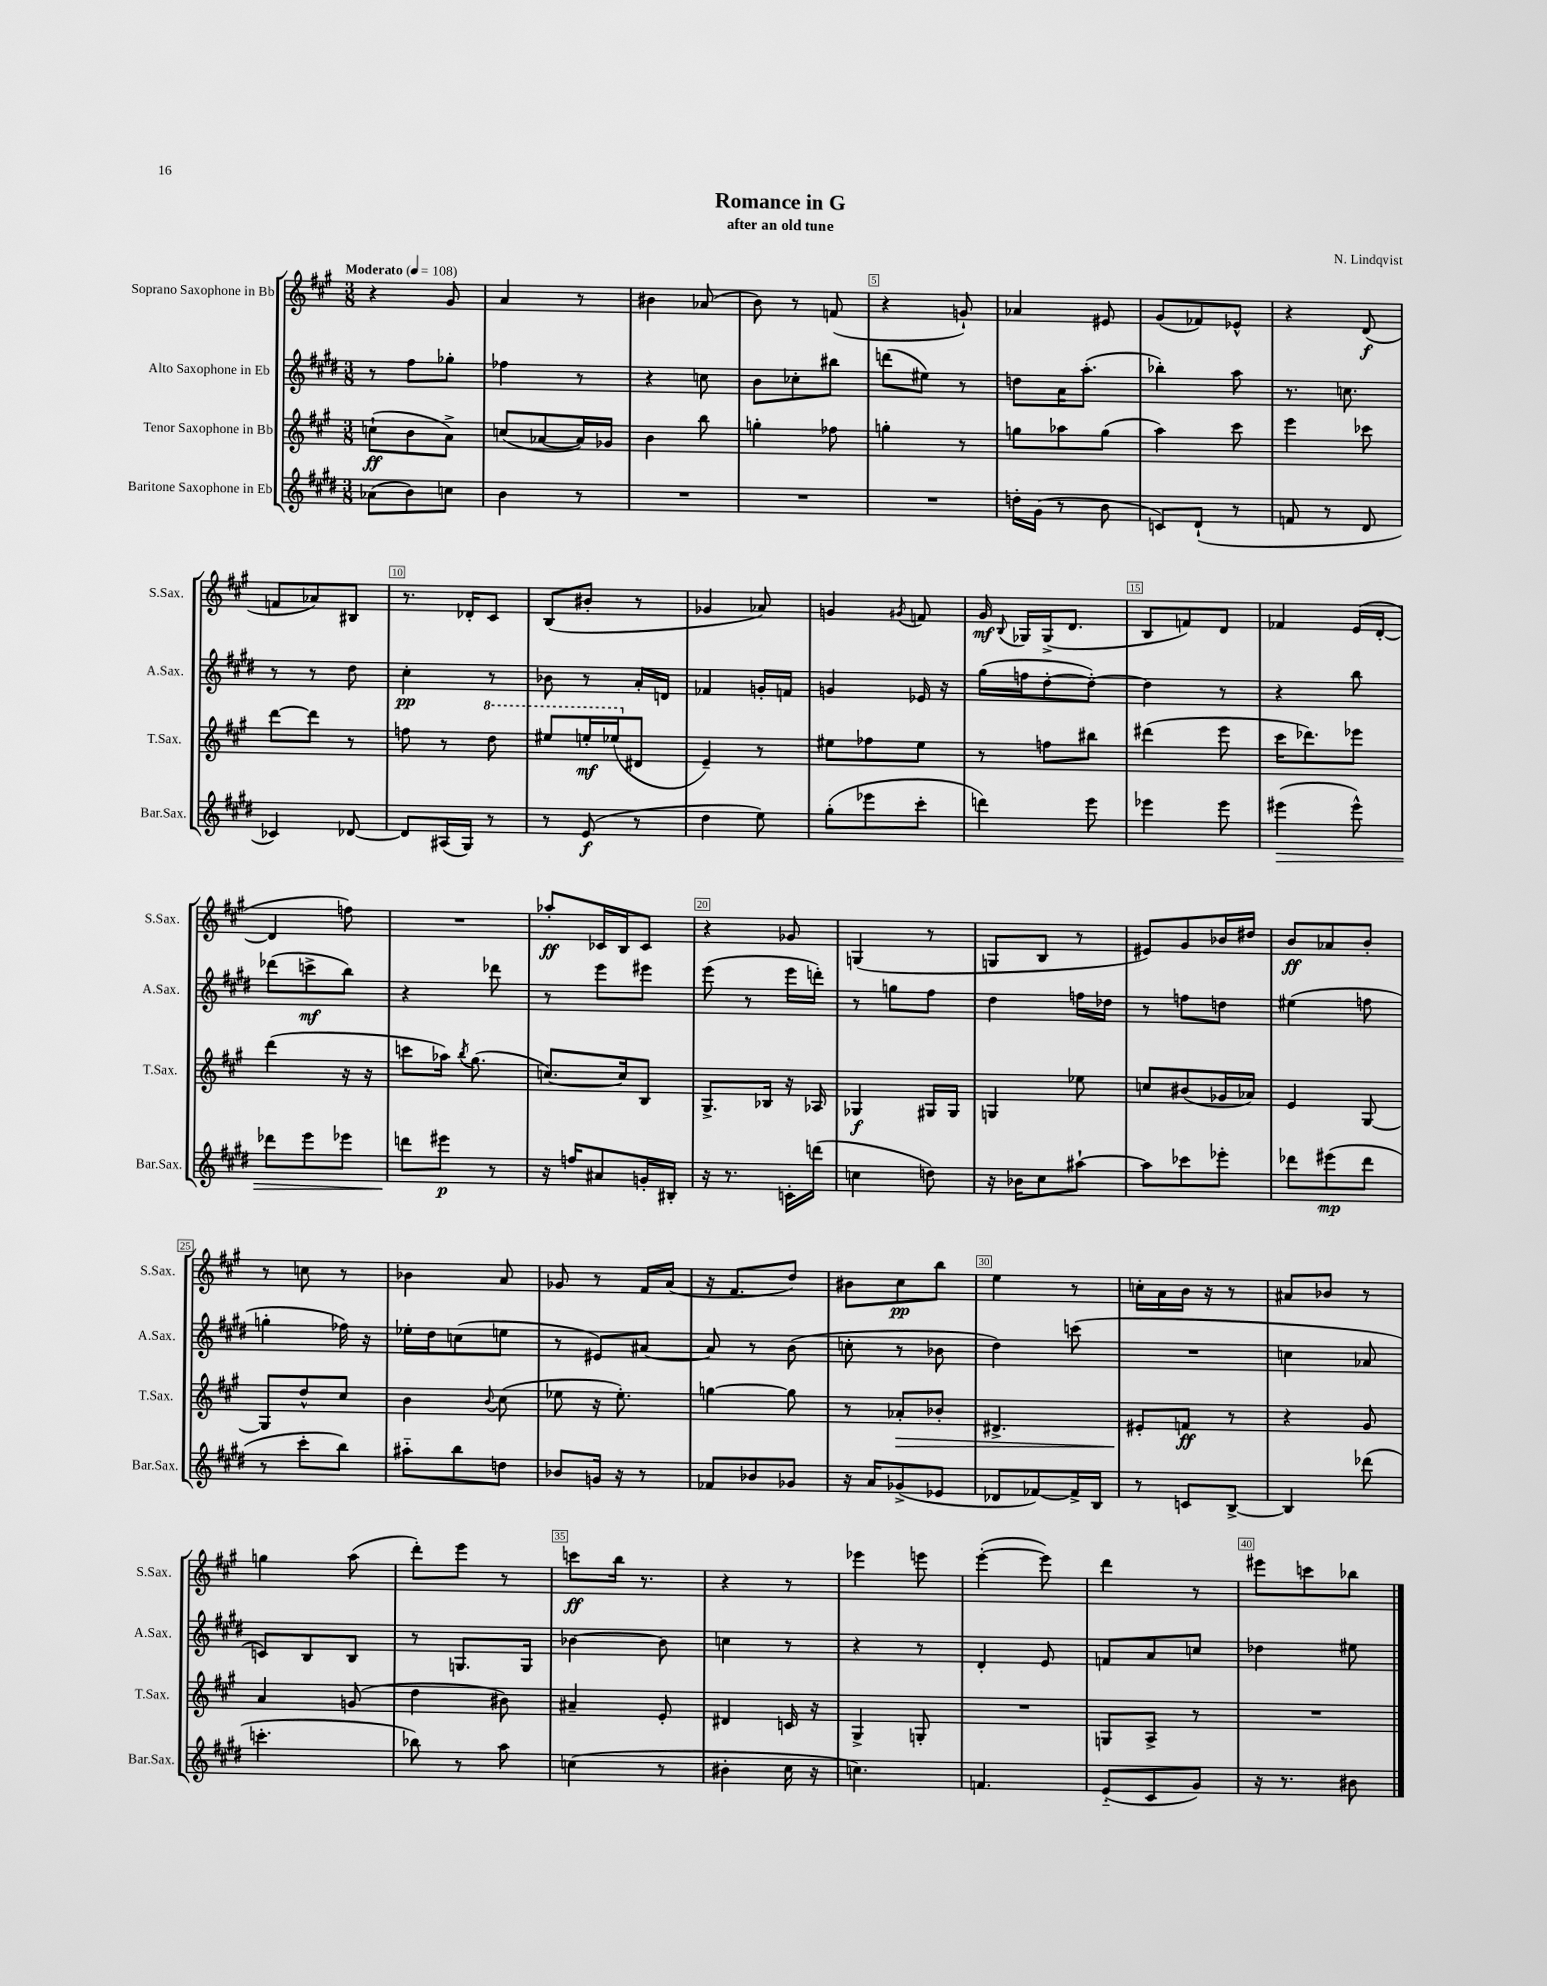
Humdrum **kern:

**kern	**dynam	**kern	**dynam	**kern	**dynam	**kern	**dynam
*part4	*part4	*part3	*part3	*part2	*part2	*part1	*part1
*staff4	*staff4	*staff3	*staff3	*staff2	*staff2	*staff1	*staff1
*I"Baritone Saxophone in Eb	*	*I"Tenor Saxophone in Bb	*	*I"Alto Saxophone in Eb	*	*I"Soprano Saxophone in Bb	*
*I'Bar.Sax.	*	*I'T.Sax.	*	*I'A.Sax.	*	*I'S.Sax.	*
*clefG2	*	*clefG2	*	*clefG2	*	*clefG2	*
*k[f#c#g#d#]	*	*k[f#c#g#]	*	*k[f#c#g#d#]	*	*k[f#c#g#]	*
*M3/8	*	*M3/8	*	*M3/8	*	*M3/8	*
*MM108	*	*MM108	*	*MM108	*	*MM108	*
=1	=1	=1	=1	=1	=1	=1	=1
!	!	!	!	!	!	!LO:TX:a:B:t=Moderato	!
(8a-X\L	.	(8ccn`\L	ff	8r	.	4r	.
8b\)	.	8b\	.	8ff#\L	.	.	.
8ccn\J	.	8a^\J)	.	8gg-X'\J	.	8g#/	.
=2	=2	=2	=2	=2	=2	=2	=2
4b\	.	(8ccn/L	.	4ff-X\	.	4a/	.
.	.	[8a-X/	.	.	.	.	.
8r	.	16a-/L])	.	8r	.	8r	.
.	.	16g-X/JJ	.	.	.	.	.
=3	=3	=3	=3	=3	=3	=3	=3
4.r	.	4b\	.	4r	.	4b#X\	.
.	.	8bb\	.	8ccn\	.	(8a-X/	.
=4	=4	=4	=4	=4	=4	=4	=4
4.r	.	4ggn'\	.	8b\L	.	8b\)	.
.	.	.	.	8cc-X'\	.	8r	.
.	.	8ff-X\	.	8bb#X\J	.	(8fn/	.
=5	=5	=5	=5	=5	=5	=5	=5
4.r	.	4ggn'\	.	(8dddn\L	.	4r	.
.	.	.	.	8ee#X\J)	.	.	.
.	.	8r	.	8r	.	8gn`/)	.
=6	=6	=6	=6	=6	=6	=6	=6
16ddn'\LL	.	8ggn\L	.	8ddn\L	.	4a-X/	.
(16g#\JJ	.	.	.	.	.	.	.
8r	.	8aa-X\	.	16a\K	.	.	.
.	.	.	.	(8.aa'\J	.	.	.
8b\	.	(8gg\J	.	.	.	8e#X/	.
=7	=7	=7	=7	=7	=7	=7	=7
8cn/L)	.	4aa\)	.	4bb-X'\)	.	(8g#/L	.
(8d#`/J	.	.	.	.	.	8f-X/)	.
8r	.	8ccc#\	.	8aa\	.	8e-X^^/J	.
=8	=8	=8	=8	=8	=8	=8	=8
8fn/	.	4eee\	.	8.r	.	4r	.
8r	.	.	.	.	.	.	.
.	.	.	.	8.ccn\	.	.	.
8d#/	.	8ccc-X\	.	.	.	(8d/	f
!!LO:LB:g=z
=9	=9	=9	=9	=9	=9	=9	=9
4c-X/)	.	[8ddd\L	.	8r	.	8fn/L	.
.	.	8ddd\J]	.	8r	.	8a-X/)	.
[8d-X/	.	8r	.	8dd#\	.	8B#X/J	.
=10	=10	=10	=10	=10	=10	=10	=10
8d-/L]	.	8ffn\	.	4cc#'\	pp	8.r	.
(16A#X/L	.	8r	.	.	.	.	.
16G#/JJ)	.	.	.	.	.	16d-X'/KL	.
*	*	*8va	*	*	*	*	*
8r	.	8ddd\	.	8r	.	8c#/J	.
=11	=11	=11	=11	=11	=11	=11	=11
8r	.	8eee#X/L	.	8b-X\	.	(8B/L	.
(8e/	f	16eeen'/L	mf	8r	.	8b#X'/J	.
.	.	(16eee-X/J	.	.	.	.	.
*	*	*X8va	*	*	*	*	*
8r	.	8d#X/J	.	16a'/LL	.	8r	.
.	.	.	.	16dn/JJ	.	.	.
=12	=12	=12	=12	=12	=12	=12	=12
4dd#\	.	4e~/)	.	4f-X/	.	4g-X/	.
8ee\)	.	8r	.	16gn'/LL	.	8a-X/)	.
.	.	.	.	16fn/JJ	.	.	.
=13	=13	=13	=13	=13	=13	=13	=13
(8gg#'\L	.	8ee#X\L	.	4gn/	.	4gn/	.
8eee-X\	.	8ff-X\	.	.	.	.	.
.	.	.	.	.	.	8qg#X/	.
8ccc#'\J	.	8ee#\J	.	16e-X/	.	8fn/	.
.	.	.	.	16r	.	.	.
=14	=14	=14	=14	=14	=14	=14	=14
4dddn\)	.	8r	.	(16gg#\LL	.	16g#/	mf
.	.	.	.	.	.	8qqB/	.
.	.	.	.	16ffn\J	.	16G-X/LL	.
.	.	8ffn\L	.	[8dd#'\	.	(16G-^/J	.
.	.	.	.	.	.	8.d/J	.
8eee\	.	8bb#X\J	.	8dd#'\J_)	.	.	.
=15	=15	=15	=15	=15	=15	=15	=15
4eee-X\	.	(4ddd#X\	.	4dd#\]	.	8B/L	.
.	.	.	.	.	.	8fn/)	.
8eee-\	.	8eee\	.	8r	.	8d/J	.
=16	=16	=16	=16	=16	=16	=16	=16
!	!LO:HP:b	!	!	!	!	!	!
(4eee#X\	>	16ccc#\KL	.	4r	.	4f-X/	.
.	.	8.ddd-X\)	.	.	.	.	.
8eee#^^\)	.	8eee-X\J	.	8bb\	.	(16e/LL	.
.	.	.	.	.	.	[16d'/JJ	.
!!LO:LB:g=z
=17	=17	=17	=17	=17	=17	=17	=17
8ddd-X\L	.	(4ddd\	.	(8ddd-X\L	.	4d/]	.
8eee\	.	.	.	8cccn^\	mf	.	.
8eee-X\J	.	16r	.	8bb\J)	.	8ffn\)	.
.	.	16r	.	.	.	.	.
=18	=18	=18	=18	=18	=18	=18	=18
8dddn\L	.	8cccn\L	.	4r	.	4.r	.
8eee#X\J	] p	16aa-X\Jk)	.	.	.	.	.
.	.	8qbb/	.	.	.	.	.
.	.	(8.gg#\	.	.	.	.	.
8r	.	.	.	8ddd-X\	.	.	.
=19	=19	=19	=19	=19	=19	=19	=19
16r	.	[8.ccn/L)	.	8r	.	8aa-X'/L	ff
16ffn/KL	.	.	.	.	.	.	.
8a#X/	.	.	.	8eee\L	.	16c-X/L	.
.	.	16cc/k]	.	.	.	16B/J	.
16gn'/L	.	8B/J	.	8eee#X\J	.	8c-/J	.
16B#X'/JJ	.	.	.	.	.	.	.
=20	=20	=20	=20	=20	=20	=20	=20
16r	.	8.G#^/L	.	(8eee\	.	4r	.
8.r	.	.	.	.	.	.	.
.	.	.	.	8r	.	.	.
.	.	16B-X/Jk	.	.	.	.	.
16cn'\LL	.	16r	.	16eee\LL	.	8g-X/	.
(16dddn\JJ	.	16A-X/	.	16dddn'\JJ)	.	.	.
=21	=21	=21	=21	=21	=21	=21	=21
4ccn\	.	4G-X/	f	8r	.	(4Gn/	.
.	.	.	.	8ggn\L	.	.	.
8ddn\)	.	16G#X/LL	.	8ff#\J	.	8r	.
.	.	16G#/JJ	.	.	.	.	.
=22	=22	=22	=22	=22	=22	=22	=22
16r	.	4Gn/	.	4dd#\	.	8Gn/L	.
16b-X\KL	.	.	.	.	.	.	.
8cc#\	.	.	.	.	.	8B/J	.
[8aa#X`\J	.	8ee-X\	.	16ffn\LL	.	8r	.
.	.	.	.	16dd-X\JJ	.	.	.
=23	=23	=23	=23	=23	=23	=23	=23
8aa#\L]	.	8ccn/L	.	8r	.	8e#X/L)	.
8ccc-X\	.	(8b#X/	.	8ffn\L	.	8g#/	.
8eee-X'\J	.	16g-X/L	.	8ddn\J	.	16b-X/L	.
.	.	16a-X/JJ)	.	.	.	16dd#X/JJ	.
=24	=24	=24	=24	=24	=24	=24	=24
8ddd-X\L	.	4e/	.	(4ee#X\	.	8b/L	ff
(8eee#X\	mp	.	.	.	.	8a-X/	.
8ddd-\J	.	[8G#/	.	8ffn\	.	8b'/J	.
!!LO:LB:g=z
=25	=25	=25	=25	=25	=25	=25	=25
8r	.	8G#/L]	.	4ggn'\	.	8r	.
8ccc#'\L	.	8dd^^/	.	.	.	8ccn\	.
8bb\J)	.	8cc#/J	.	16ff-X\)	.	8r	.
.	.	.	.	16r	.	.	.
=26	=26	=26	=26	=26	=26	=26	=26
8aa#X\L	.	4b\	.	16ee-X'\LL	.	4b-X\	.
.	.	.	.	16dd#\J	.	.	.
8bb\	.	.	.	(8ccn\	.	.	.
.	.	8qqb/	.	.	.	.	.
8ddn\J	.	(8cc#\	.	8een\J	.	8a/	.
=27	=27	=27	=27	=27	=27	=27	=27
8b-X/L	.	8ee-X\	.	8r	.	8g-X/	.
16gn/Jk	.	16r	.	8e#X/L)	.	8r	.
16r	.	8.ee-'\)	.	.	.	.	.
8r	.	.	.	[8a#X/J	.	16f#/LL	.
.	.	.	.	.	.	(16a/JJ	.
=28	=28	=28	=28	=28	=28	=28	=28
8f-X/L	.	[4ggn\	.	8a#/]	.	16r	.
.	.	.	.	.	.	8.f#/L	.
8b-X/	.	.	.	8r	.	.	.
8g-X/J	.	8gg\]	.	(8b\	.	8dd/J)	.
=29	=29	=29	=29	=29	=29	=29	=29
16r	.	8r	.	8ccn'\	.	8b#X\L	.
16a/KL	.	.	.	.	.	.	.
!	!	!	!LO:HP:b	!	!	!	!
(8g-X^/	.	8a-X'/L	>	8r	.	8cc#\	pp
8e-X/J	.	8b-X'/J	.	8b-X\	.	8bb\J	.
=30	=30	=30	=30	=30	=30	=30	=30
8d-X/L	.	4.d#X^/	.	4dd#\)	.	4ee\	.
[8f-X/)	.	.	.	.	.	.	.
16f-^/L]	.	.	.	(8cccn\	.	8r	.
16B/JJ	.	.	.	.	.	.	.
=31	=31	=31	=31	=31	=31	=31	=31
8r	.	8e#X'/L	.	4.r	.	16ccn'\LL	.
.	.	.	.	.	.	16a\	.
8cn/L	.	8fn/J	] ff	.	.	16b\JJ	.
.	.	.	.	.	.	16r	.
[8B^/J	.	8r	.	.	.	8r	.
=32	=32	=32	=32	=32	=32	=32	=32
4B/]	.	4r	.	4ccn\	.	8a#X/L	.
.	.	.	.	.	.	8b-X/J	.
(8ddd-X\	.	8g#/	.	8a-X/	.	8r	.
!!LO:LB:g=z
=33	=33	=33	=33	=33	=33	=33	=33
4.cccn'\	.	4a/	.	8cn/L)	.	4ggn\	.
.	.	.	.	8B/	.	.	.
.	.	(8gn/	.	8B/J	.	(8aa\	.
=34	=34	=34	=34	=34	=34	=34	=34
8bb-X\)	.	4dd\	.	8r	.	8ddd'\L)	.
8r	.	.	.	8.Gn/L	.	8eee\J	.
8aa\	.	8b#X\)	.	.	.	8r	.
.	.	.	.	16G/Jk	.	.	.
=35	=35	=35	=35	=35	=35	=35	=35
(4ccn\	.	4a#X~/	.	[4b-X\	.	8cccn\L	ff
.	.	.	.	.	.	16bb\Jk	.
.	.	.	.	.	.	8.r	.
8r	.	8e'/	.	8b-\]	.	.	.
=36	=36	=36	=36	=36	=36	=36	=36
4b#X'\	.	4d#X/	.	4ccn\	.	4r	.
16cc#\	.	16cn/	.	8r	.	8r	.
16r	.	16r	.	.	.	.	.
=37	=37	=37	=37	=37	=37	=37	=37
4.ccn\)	.	4G#^/	.	4r	.	4eee-X\	.
.	.	8Gn'/	.	8r	.	8eeen\	.
=38	=38	=38	=38	=38	=38	=38	=38
4.fn/	.	4.r	.	4d#'/	.	([4eee'\	.
.	.	.	.	8e/	.	8eee\])	.
=39	=39	=39	=39	=39	=39	=39	=39
(8e/L	.	8Gn/L	.	8fn/L	.	4ddd\	.
8c#/	.	8A^/J	.	8a/	.	.	.
8g#/J)	.	8r	.	8ccn/J	.	8r	.
=40	=40	=40	=40	=40	=40	=40	=40
16r	.	4.r	.	4dd-X\	.	8eee#X\L	.
8.r	.	.	.	.	.	.	.
.	.	.	.	.	.	8cccn\	.
8b#X\	.	.	.	8ee#X\	.	8bb-X\J	.
==	==	==	==	==	==	==	==
*-	*-	*-	*-	*-	*-	*-	*-
